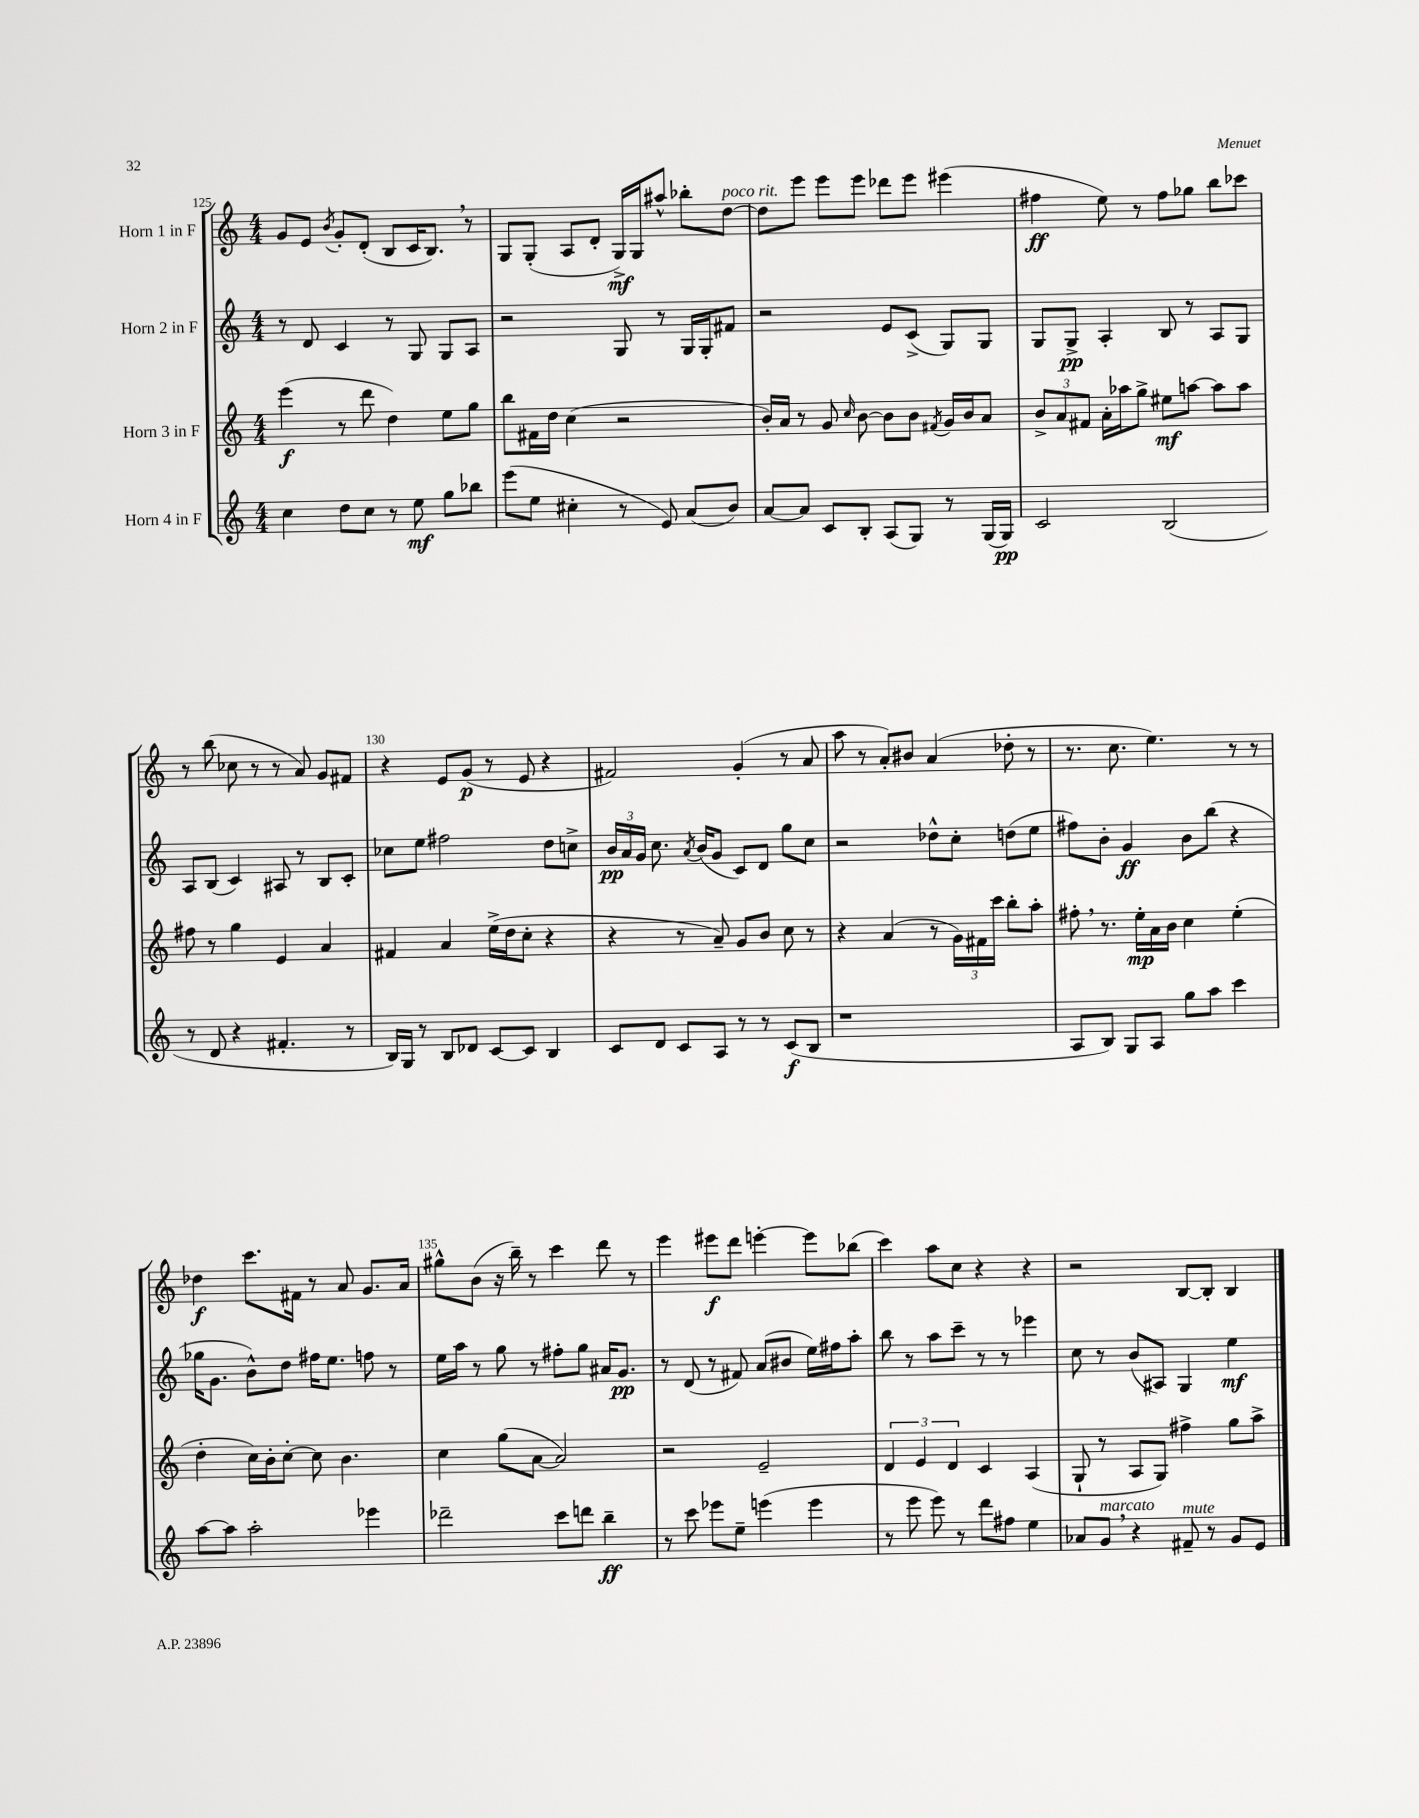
<<
\new StaffGroup <<
\new Staff = "s0" \with { instrumentName = "Horn 1 in F" } {
    \clef treble \key c \major \numericTimeSignature \time 4/4
    \autoBeamOff g'8[ e'8] \acciaccatura { b'8 } g'8[-. d'8]-.( b8[ c'16 b8.]) \breathe r8 |
    g8[ g8]-.( a8[ d'8]-. g16[->\mf) g16 ais''8]-^ bes''8[-. d''8]~^\markup { \italic "poco rit." } |
    d''8[ e'''8] e'''8[ e'''8] des'''8[ e'''8] eis'''4( |
    fis''4\ff e''8) r8 fis''8[ ges''8] b''8[ ces'''8] |
    r8 b''8( ces''8 r8 r8 a'8) g'8[ fis'8] |
    r4 e'8[ g'8]\p( r8 e'8 r4 |
    fis'2) g'4-.( r8 a'8 |
    a''8 r8 a'8[-.) bis'8] a'4( des''8-. r8 |
    r8. c''8. e''4.) r8 r8 |
    des''4\f c'''8.[ fis'16] r8 a'8 g'8.[ a'16] |
    gis''8[-^ b'8]( r16 b''16--) r8 c'''4 d'''8 r8 |
    e'''4 eis'''8[\f d'''8] e'''4~-. e'''8[ bes''8]( |
    c'''4) a''8[ c''8] r4 r4 |
    r2 b8[~ b8]-. b4 \bar "|." |
}
\new Staff = "s1" \with { instrumentName = "Horn 2 in F" } {
    \clef treble \key c \major \numericTimeSignature \time 4/4
    \autoBeamOff r8 d'8 c'4 r8 g8 g8[ a8] |
    r2 g8 r8 g16[ g16-. fis'8] |
    r2 e'8[ c'8]->( g8[) g8] |
    g8[ g8]->\pp a4-. b8 r8 a8[ g8] |
    a8[ b8]( c'4) ais8 r8 b8[ c'8]-. |
    ces''8[ e''8] fis''2 d''8[ c''8]-> |
    \tuplet 3/2 { b'16[\pp a'16 g'16] } c''8. \acciaccatura { a'8 } b'16[( g'8] c'8[) d'8] g''8[ c''8] |
    r2 des''8[-^ c''8]-. d''8[( e''8] |
    fis''8[) b'8]-. g'4\ff b'8[ b''8]( r4 |
    ges''16[ g'8.] b'8[-^) d''8] fis''16[ e''8.] f''8 r8 |
    e''16[ a''16] r8 g''8 r8 fis''8[-. g''8] ais'16[ g'8.]\pp |
    r8 d'8( r8 fis'8) a'8[( bis'8] e''16[) fis''16 a''8]-. |
    b''8 r8 a''8[ c'''8]-- r8 r8 ees'''4 |
    c''8 r8 b'8[( ais8]) g4 e''4\mf \bar "|." |
}
\new Staff = "s2" \with { instrumentName = "Horn 3 in F" } {
    \clef treble \key c \major \numericTimeSignature \time 4/4
    \autoBeamOff e'''4\f( r8 d'''8 d''4) e''8[ g''8] |
    b''8[ fis'16 d''16] c''4( r2 |
    b'16[-.) a'16] r8 g'8 \grace { c''16 } b'8~ b'8[ b'8] \acciaccatura { fis'8 } g'16[ b'16 a'8] |
    \tuplet 3/2 { b'8[-> a'8 fis'8] } a'16[-. aes''16 g''8]-> eis''8[\mf a''8]~ a''8[ a''8] |
    fis''8 r8 g''4 e'4 a'4 |
    fis'4 a'4 e''16[->( d''16 c''8]-. r4 |
    r4 r8 a'8--) g'8[ b'8] c''8 r8 |
    r4 a'4( r8 \tuplet 3/2 { g'16[) fis'16 c'''16] } b''8[-. a''8]-. |
    fis''8-. \breathe r8. e''16[-.\mp a'16 b'16] c''4 e''4-.( |
    d''4-. c''16[) b'16-. c''8]~-. c''8 b'4. |
    c''4 g''8[( a'8]~ a'2) |
    r2 e'2-- |
    \tuplet 3/2 { d'4 e'4 d'4 } c'4 a4( |
    g8-! r8 a8[ g8]) fis''4-> g''8[ a''8]-> \bar "|." |
}
\new Staff = "s3" \with { instrumentName = "Horn 4 in F" } {
    \clef treble \key c \major \numericTimeSignature \time 4/4
    \autoBeamOff c''4 d''8[ c''8] r8 e''8\mf g''8[ bes''8] |
    e'''8[( e''8] cis''4-. r8 e'8) a'8[( b'8]) |
    a'8[~ a'8] c'8[ b8]-. a8[( g8]) r8 g16[( g16]\pp) |
    c'2 b2( |
    r8 d'8 r4 fis'4.-. r8 |
    b16[) g16] r8 b8[ des'8] c'8[~ c'8] b4 |
    c'8[ d'8] c'8[ a8] r8 r8 c'8[\f( b8] |
    r1 |
    a8[ b8]) g8[ a8] g''8[ a''8] c'''4 |
    a''8[~ a''8] a''2-. ees'''4 |
    des'''2-- c'''8[ d'''8] b''4--\ff |
    r8 c'''8 ees'''8[ e''8]-- e'''4( e'''4 |
    r8 e'''8 e'''8) r8 d'''8[ fis''8] e''4 |
    aes'8[ g'8]^\markup { \italic "marcato" } \breathe r4 fis'8--^\markup { \italic "mute" } r8 g'8[ e'8] \bar "|." |
}
>>
>>
\layout { \context { \Score currentBarNumber = #125 \override BarNumber.break-visibility = ##(#f #t #t) barNumberVisibility = #(every-nth-bar-number-visible 5) } }
